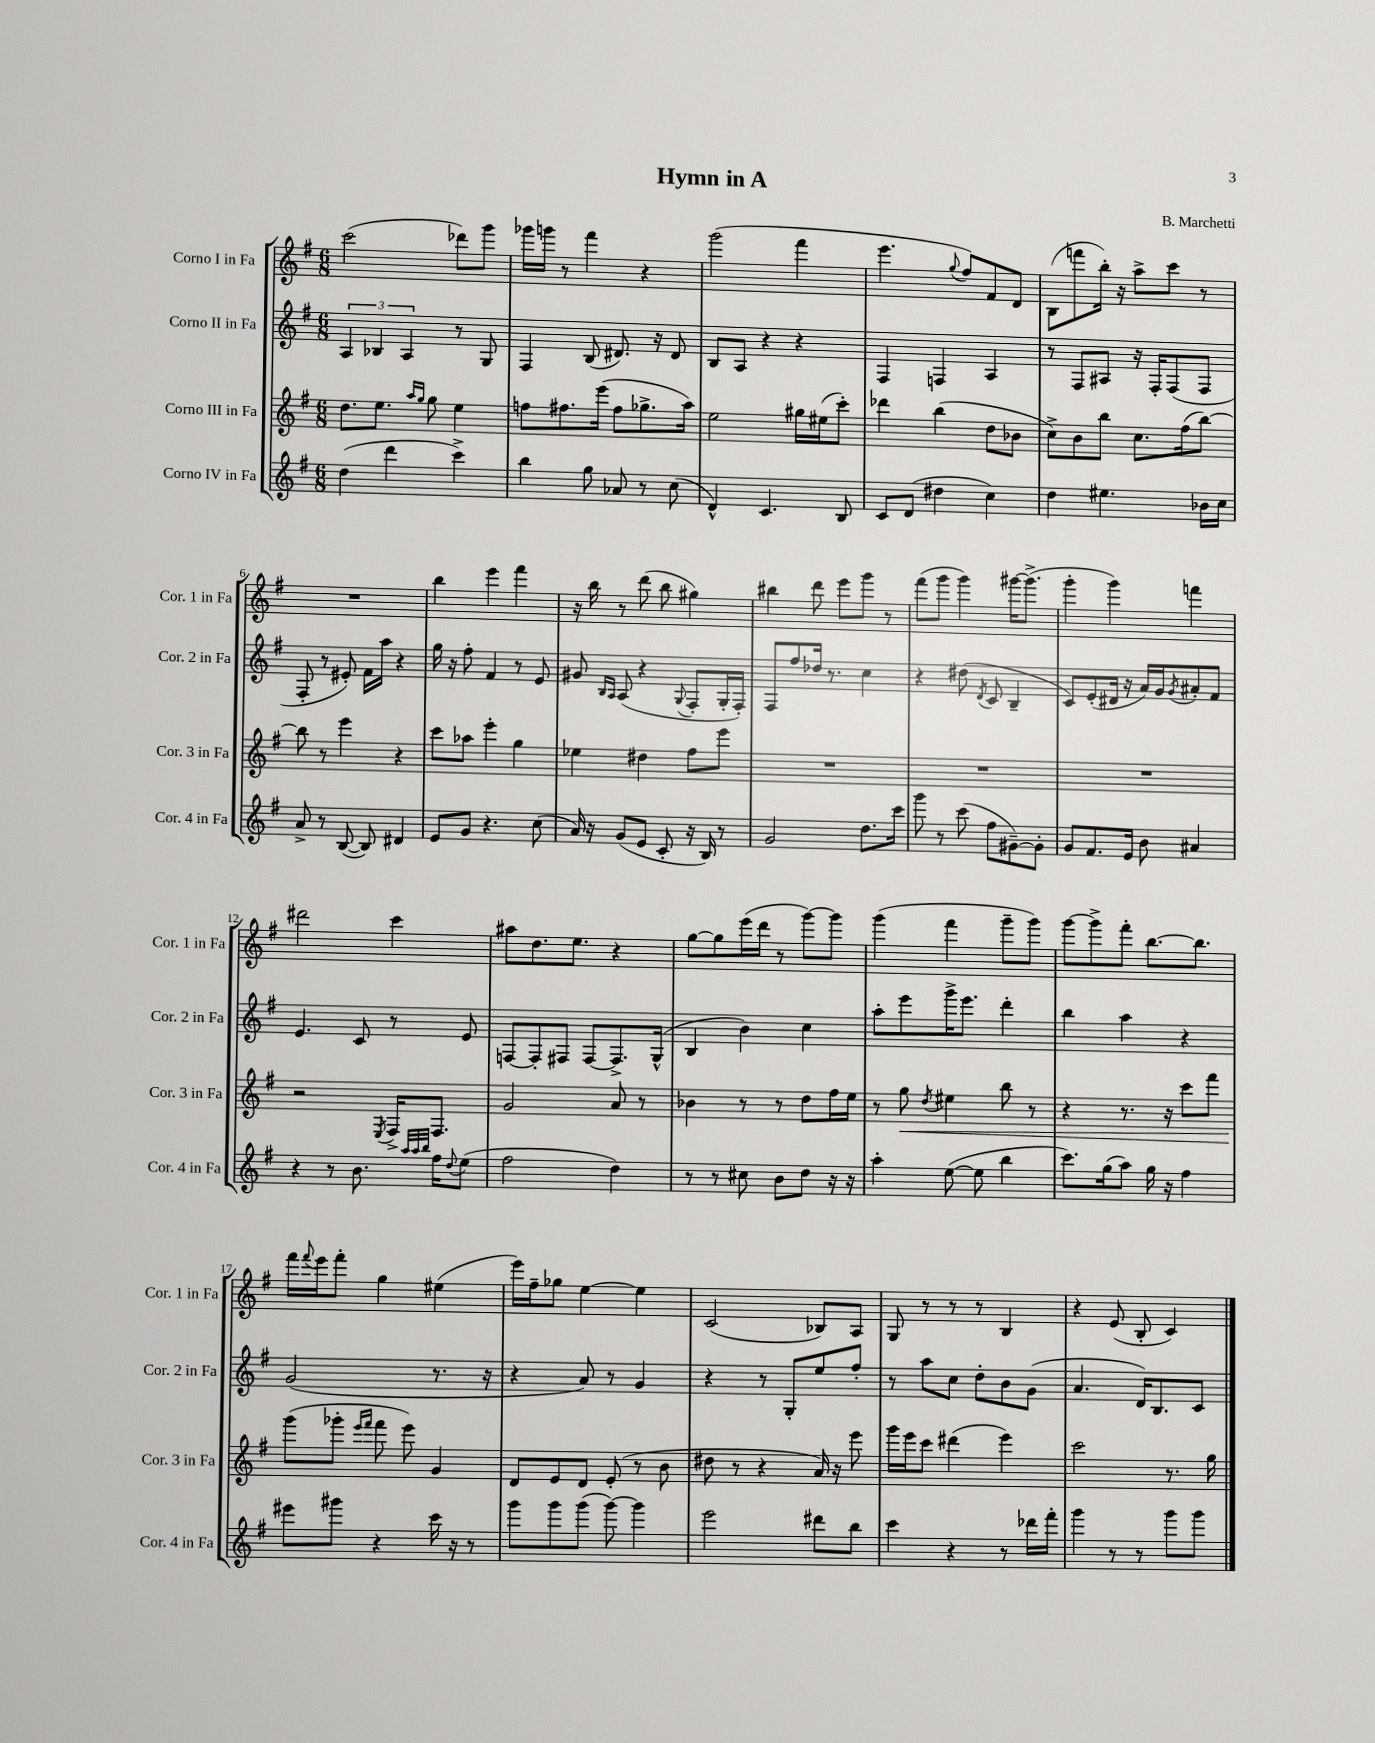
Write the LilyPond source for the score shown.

\header { title = "Hymn in A" composer = "B. Marchetti" }
<<
\new StaffGroup <<
\new Staff = "s0" \with { instrumentName = "Corno I in Fa" shortInstrumentName = "Cor. 1 in Fa" } {
    \clef treble \key g \major \numericTimeSignature \time 6/8
    c'''2( des'''8) g'''8 |
    ges'''16 g'''16 r8 fis'''4 r4 |
    g'''2( fis'''4 |
    e'''4. \appoggiatura { g''8 } fis''8) fis'8 d'8 |
    b8( f'''8 b''16-.) r16 a''8-> c'''8 r8 |
    R2. |
    b''4 e'''4 fis'''4 |
    r16 b''16 r8 d'''8( b''8 gis''4) |
    bis''4 d'''8 e'''8 g'''8 r8 |
    fis'''8( g'''8 g'''4) gis'''16~ gis'''8.->( |
    g'''4-. g'''4) f'''4 |
    dis'''2 c'''4 |
    ais''8 d''8. e''8. r4 |
    g''8~ g''8 e'''16( d'''16 r8 g'''8~) g'''8 |
    g'''4( fis'''4 g'''8-- g'''8) |
    g'''8~ g'''8-> fis'''8-. b''8.~ b''8. |
    fis'''16 \appoggiatura { fis'''8 } e'''16 fis'''8-. g''4 eis''4( |
    e'''16) fis''16-- ges''8 e''4~ e''4 |
    c'2( bes8) a8 |
    g8 r8 r8 r8 b4 |
    r4 e'8( b8-. c'4) \bar "|." |
}
\new Staff = "s1" \with { instrumentName = "Corno II in Fa" shortInstrumentName = "Cor. 2 in Fa" } {
    \clef treble \key g \major \numericTimeSignature \time 6/8
    \tuplet 3/2 { a4 bes4 a4 } r8 g8 |
    fis4 b8( dis'8.) r16 dis'8 |
    b8 a8 r4 r4 |
    fis4 f4 a4 |
    r8 fis8 ais8 r16 fis16-. fis8( fis8 |
    fis8-. r8 eis'8-.) fis'16 a''16 r4 |
    g''16 r16 fis''8-. fis'4 r8 e'8 |
    gis'8 \grace { b16 a16 } a8( r4 \appoggiatura { g8 } fis8-. g16-. fis16-.) |
    fis8 fis''8 des''16 r8. c''4 |
    r4 dis''8( \acciaccatura { d'8 } c'8 b4-- |
    c'8) e'8-.( dis'16 r16 a'16) g'16 \acciaccatura { g'8 } ais'8-. fis'8 |
    e'4. c'8 r8 e'8 |
    f8~ f8-. fis8 fis8~ fis8.-> g16-^( |
    b4 b'4) c''4 |
    a''8-. e'''8 g'''16-> e'''8. d'''4-. |
    b''4 a''4 r4 |
    g'2( r8. r16 |
    r4 a'8) r8 g'4 |
    r4 r8 g8-. e''8 fis''8-. |
    r8 a''8 c''8 d''8-. b'8 g'8( |
    a'4. d'16) b8. c'8 \bar "|." |
}
\new Staff = "s2" \with { instrumentName = "Corno III in Fa" shortInstrumentName = "Cor. 3 in Fa" } {
    \clef treble \key g \major \numericTimeSignature \time 6/8
    d''8. e''8. \grace { a''16 g''16 } g''8 e''4 |
    f''8 fis''8. e'''16( fis''8 ges''8.-> a''16) |
    e''2 gis''16 eis''16( c'''8-.) |
    des'''4 b''4( d''8 bes'8 |
    c''8->) b'8 b''8 c''8. fis''16( b''8~) |
    b''8 r8 e'''4 r4 |
    c'''8 aes''8 e'''4-. g''4 |
    ees''4 dis''4 fis''8 e'''8 |
    R2. |
    R2. |
    R2. |
    r2 \acciaccatura { e8 } fis16-> fis8. |
    g'2 a'8 r8 |
    bes'4 r8 r8 d''8 fis''16 e''16 |
    r8 g''8\< \acciaccatura { d''8 } eis''4 b''8 r8 |
    r4 r8. r16 c'''8 fis'''8 |
    g'''8\!( ges'''8-. \grace { e'''16 fis'''16 } fis'''8 e'''8) g'4 |
    d'8 e'8 d'8 e'8-.( r8 b'8 |
    dis''8 r8 r4 a'16) r16 e'''8 |
    g'''16 e'''16 c'''8 dis'''4( e'''4) |
    c'''2 r8. g''16 \bar "|." |
}
\new Staff = "s3" \with { instrumentName = "Corno IV in Fa" shortInstrumentName = "Cor. 4 in Fa" } {
    \clef treble \key g \major \numericTimeSignature \time 6/8
    d''4( d'''4 c'''4->) |
    b''4 g''8 aes'8 r8 c''8( |
    d'4-^) c'4. b8 |
    c'8 d'8( dis''4 c''4) |
    d''4 eis''4. bes'16 c''16 |
    a'8-> r8 b8~( b8) dis'4 |
    e'8 g'8 r4. c''8( |
    a'16) r16 g'8( e'8 c'8-. r16 b16) r8 |
    g'2 d''8. c'''16 |
    g'''8 r8 c'''8( fis''8 gis'8~--) gis'8-. |
    g'8 fis'8. e'16 b'8 ais'4 |
    r4 r8 b'8. \grace { a''32 a''32 b''32 } fis''16 \appoggiatura { d''8 } e''8( |
    fis''2 d''4) |
    r8 r8 cis''8 b'8 d''8 r16 r16 |
    a''4-. e''8~( e''8 b''4 |
    c'''8.) g''16( a''8) g''16 r16 fis''4 |
    eis'''8 gis'''8 r4 c'''16 r16 r8 |
    g'''8 g'''8 g'''8( g'''8~) g'''4 |
    e'''2 dis'''8 b''8 |
    c'''4 r4 r8 des'''16 fis'''16-. |
    g'''4 r8 r8 g'''8 g'''8 \bar "|." |
}
>>
>>
